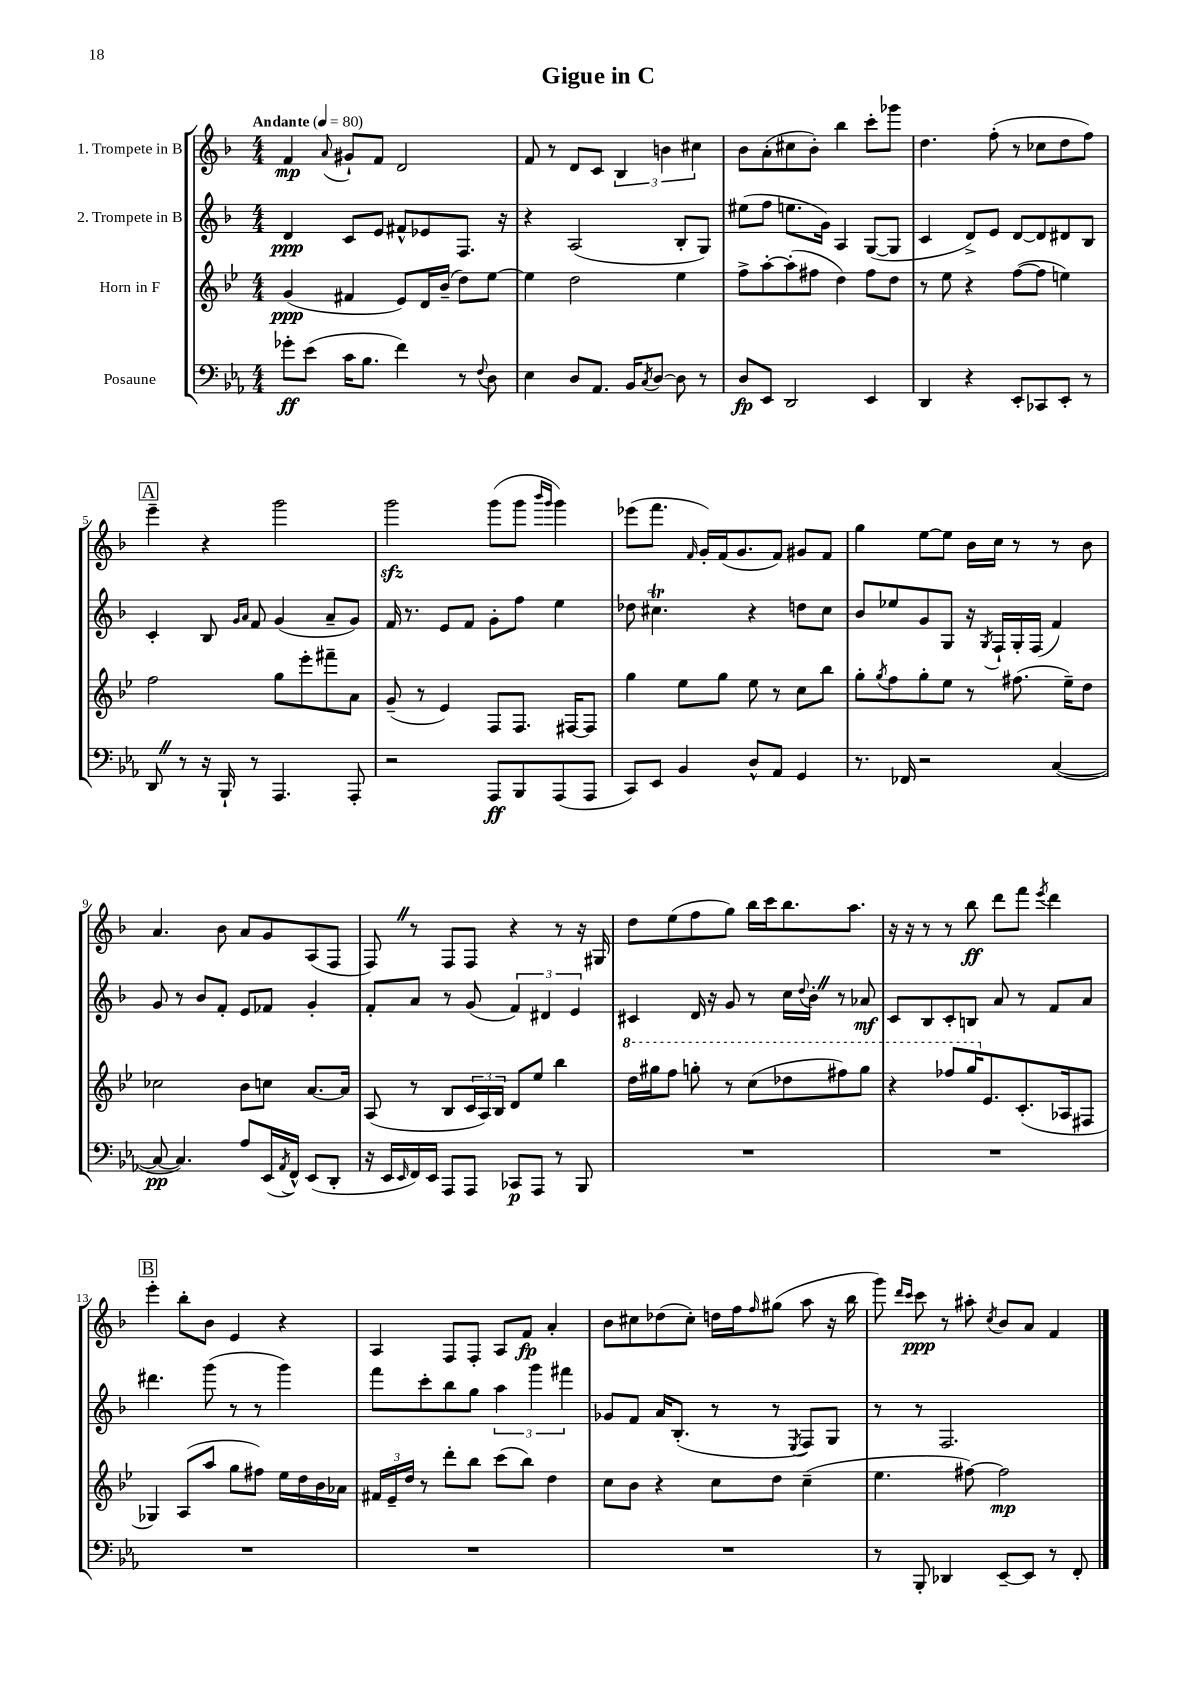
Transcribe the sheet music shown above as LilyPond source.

\header { title = "Gigue in C" }
<<
\new StaffGroup <<
\new Staff = "s0" \with { instrumentName = "1. Trompete in B" } {
    \clef treble \key f \major \numericTimeSignature \time 4/4 \tempo "Andante" 4 = 80
    f'4\mp \appoggiatura { a'8 } gis'8-! f'8 d'2 |
    f'8 r8 d'8 c'8 \tuplet 3/2 { bes4 b'4 cis''4 } |
    bes'8 a'8-.( cis''8 bes'8-.) bes''4 c'''8-. ges'''8 |
    d''4. f''8-.( r8 ces''8 d''8 f''8) |
    \mark \markup { \box "A" } e'''4-- r4 g'''2 |
    g'''2\sfz g'''8( g'''8 \grace { bes'''16 g'''16 } g'''4) |
    ees'''8( f'''8. \grace { f'16 } g'16-.) f'16( g'8. f'8) gis'8 f'8 |
    g''4 e''8~ e''8 bes'16 c''16 r8 r8 bes'8 |
    a'4. bes'8 a'8 g'8 a8( f8 |
    f8) \once \override BreathingSign.text = \markup { \musicglyph "scripts.caesura.straight" } \breathe r8 f8 f8 r4 r8 r16 gis16 |
    d''8 e''8( f''8 g''8) bes''16 c'''16 bes''8. a''8. |
    r16 r16 r8 r8 bes''8\ff d'''8 f'''8 \acciaccatura { e'''8 } d'''4 |
    \mark \markup { \box "B" } e'''4-. bes''8-. bes'8 e'4 r4 |
    a4 f8 f8-. a8 f'8\fp a'4-. |
    bes'8 cis''8 des''8( cis''8-.) d''16 f''16 \grace { f''16 } gis''8( a''8 r16 bes''16 |
    g'''8) \grace { d'''16 c'''16 } c'''8\ppp r8 ais''8-. \acciaccatura { c''8 } bes'8 a'8 f'4 \bar "|." |
}
\new Staff = "s1" \with { instrumentName = "2. Trompete in B" } {
    \clef treble \key f \major \numericTimeSignature \time 4/4
    d'4\ppp c'8 e'8 fis'8-^ ees'8 f8. r16 |
    r4 a2( bes8-. g8) |
    eis''8( f''8 e''8. g'16) a4 g8~( g8 |
    c'4 d'8->) e'8 d'8~ d'8 dis'8 bes8 |
    \mark \markup { \box "A" } c'4-. bes8 \grace { g'16 a'16 } f'8 g'4( a'8-- g'8) |
    f'16 r8. e'8 f'8 g'8-. f''8 e''4 |
    des''8 cis''4.\trill r4 d''8 cis''8 |
    bes'8 ees''8 g'8 g8 r16 \acciaccatura { g8 } f16-! g16-. f16( f'4) |
    g'8 r8 bes'8 f'8-. e'8 fes'8 g'4-. |
    f'8-. a'8 r8 g'8( \tuplet 3/2 { f'4) dis'4 e'4 } |
    cis'4 d'16 r16 g'8 r8 c''16 \appoggiatura { d''8 } bes'16-. \once \override BreathingSign.text = \markup { \musicglyph "scripts.caesura.straight" } \breathe r8 aes'8\mf |
    c'8 bes8 c'8-. b8 a'8 r8 f'8 a'8 |
    \mark \markup { \box "B" } dis'''4. g'''8( r8 r8 g'''4) |
    f'''8 c'''8-. bes''8 g''8 \tuplet 3/2 { a''4 g'''4 fis'''4 } |
    ges'8 f'8 a'16 bes8.-.( r8 r8 \acciaccatura { e8 } f8) g8 |
    r8 r8 f2. \bar "|." |
}
\new Staff = "s2" \with { instrumentName = "Horn in F" } {
    \clef treble \key bes \major \numericTimeSignature \time 4/4
    g'4\ppp( fis'4 ees'8) d'16 bes'16--( d''8) ees''8~ |
    ees''4 d''2 ees''4 |
    f''8-> a''8~-. a''8-.( fis''8 d''4) fis''8 d''8 |
    r8 ees''8 r4 f''8~( f''8 e''4) |
    \mark \markup { \box "A" } f''2 g''8 ees'''8-. fis'''8-- a'8 |
    g'8--( r8 ees'4) f8 f8. fis16~ fis8 |
    g''4 ees''8 g''8 ees''8 r8 c''8 bes''8 |
    g''8-. \acciaccatura { g''8 } f''8 g''8-. ees''8 r8 fis''8.( ees''16--) d''8 |
    ces''2 bes'8 c''8 a'8.~ a'16 |
    a8( r8 bes8 \tuplet 3/2 { c'16 a16) bes16 } d'8 ees''8 bes''4 |
    \ottava #1 d'''16 gis'''16 f'''8 g'''8-. r8 c'''8( des'''8 fis'''8) g'''8 |
    r4 fes'''8 g'''16 \ottava #0 ees'8. c'8.-.( aes16 fis8 |
    \mark \markup { \box "B" } ges4) a8( a''8 g''8 fis''8) ees''16 d''16 bes'16 aes'16 |
    \tuplet 3/2 { fis'16 ees'16-- d''16 } r8 d'''8-. bes''8 c'''8( bes''8) d''4 |
    c''8 bes'8 r4 c''8 d''8 c''4--( |
    ees''4. fis''8~) fis''2\mp \bar "|." |
}
\new Staff = "s3" \with { instrumentName = "Posaune" } {
    \clef bass \key ees \major \numericTimeSignature \time 4/4
    ges'8-.\ff ees'8( c'16 bes8. f'4) r8 \appoggiatura { f8 } d8 |
    ees4 d8 aes,8. bes,16 \acciaccatura { c8 } d8~ d8 r8 |
    d8\fp ees,8 d,2 ees,4 |
    d,4 r4 ees,8-. ces,8 ees,8-. r8 |
    \mark \markup { \box "A" } d,8 \once \override BreathingSign.text = \markup { \musicglyph "scripts.caesura.straight" } \breathe r8 r16 bes,,16-! r8 aes,,4. aes,,8-. |
    r2 aes,,8\ff bes,,8 aes,,8( aes,,8 |
    c,8) ees,8 bes,4 d8-^ aes,8 g,4 |
    r8. fes,16 r2 c4~( |
    c8~\pp c4.) aes8 ees,16( \acciaccatura { aes,8 } f,16-^) ees,8( d,8-. |
    r16 ees,16 \grace { ees,16 } f,16) ees,16 aes,,8 aes,,8 ces,8\p aes,,8 r8 bes,,8 |
    R1 |
    R1 |
    \mark \markup { \box "B" } R1 |
    R1 |
    R1 |
    r8 bes,,8-. des,4 ees,8~-- ees,8 r8 f,8-. \bar "|." |
}
>>
>>
